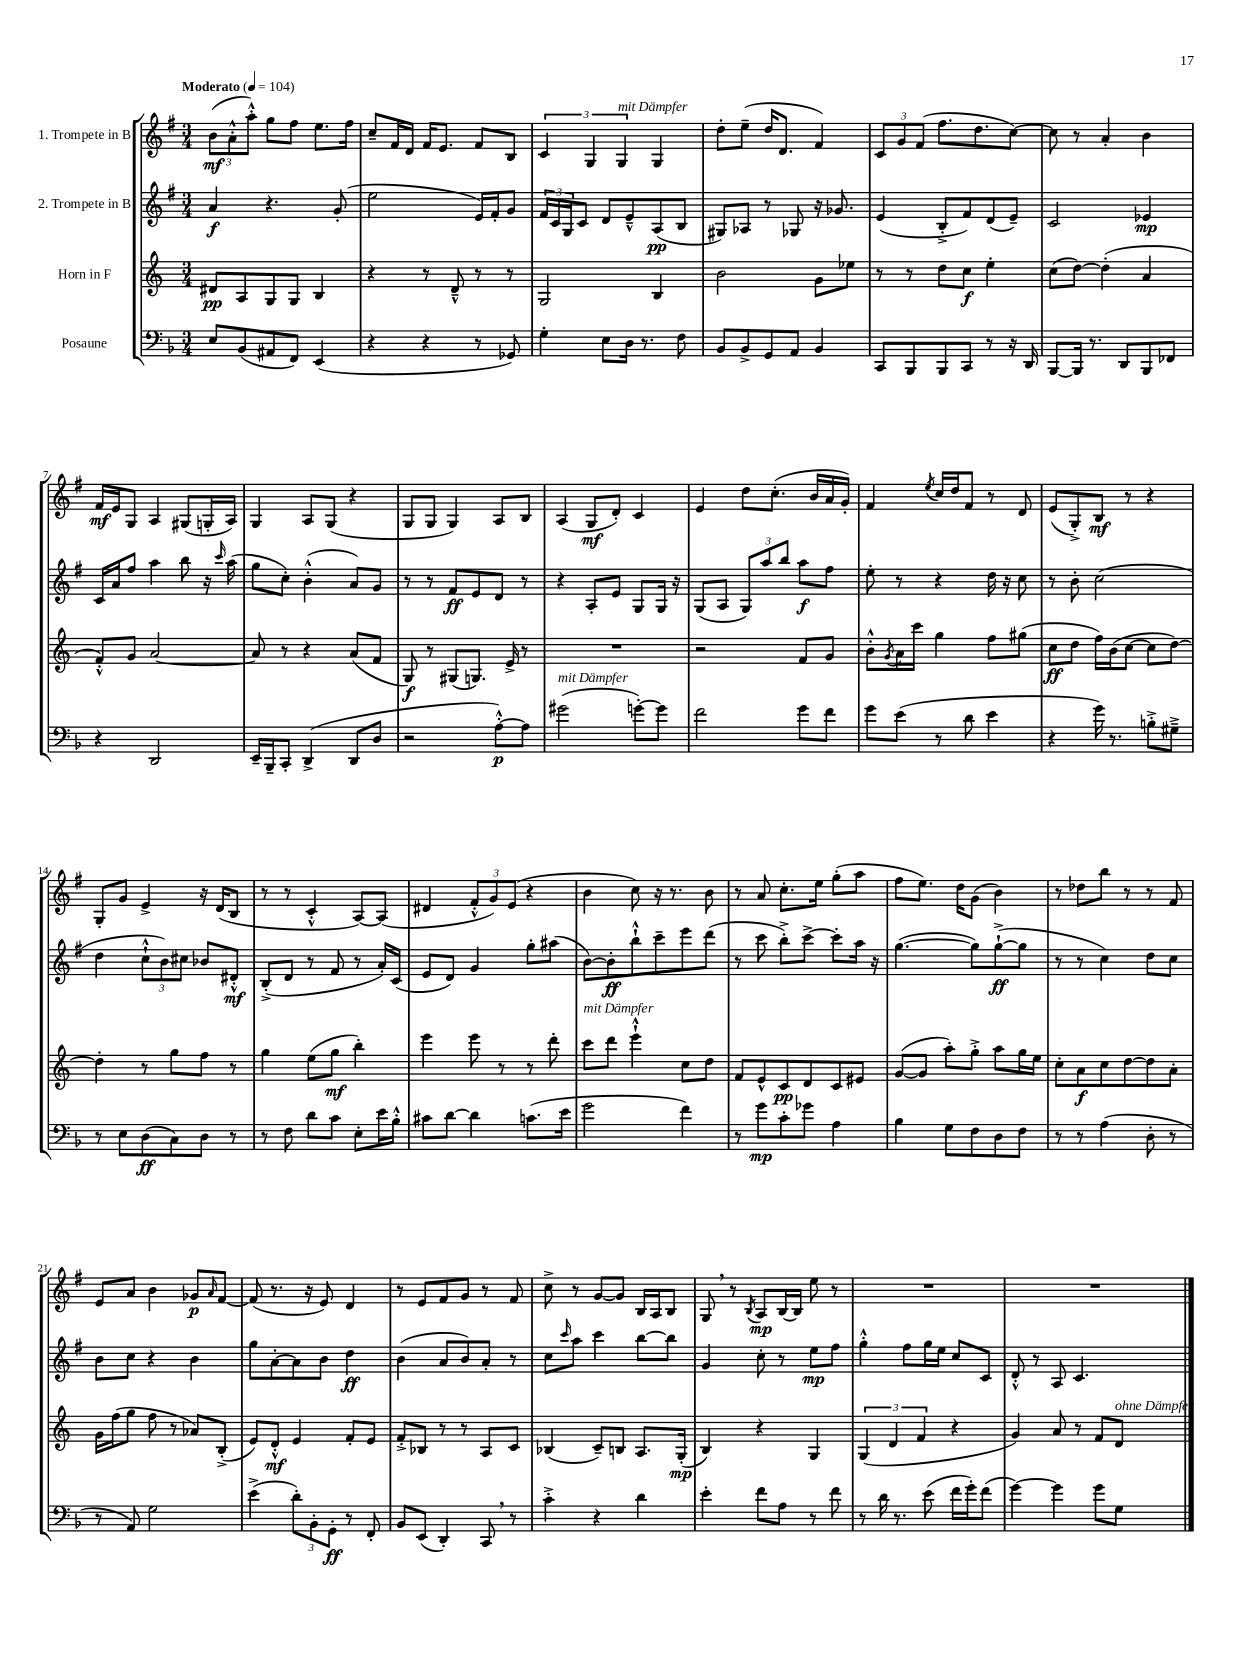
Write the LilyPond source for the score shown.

<<
\new StaffGroup <<
\new Staff = "s0" \with { instrumentName = "1. Trompete in B" } {
    \clef treble \key g \major \numericTimeSignature \time 3/4 \tempo "Moderato" 4 = 104
    \tuplet 3/2 { b'8\mf( a'8-.-^ a''8-.-^) } g''8 fis''8 e''8. fis''16 |
    c''8-- fis'16 d'16 fis'16 e'8. fis'8 b8 |
    \tuplet 3/2 { c'4 g4 g4^\markup { \italic "mit Dämpfer" } } g4 |
    d''8-. e''8--( d''16 d'8. fis'4) |
    \tuplet 3/2 { c'8 g'8 fis'8( } fis''8. d''8. c''8~) |
    c''8 r8 a'4-. b'4 |
    fis'16\mf e'16 g8 a4 gis8( g16-. a16) |
    g4 a8 g8( r4 |
    g8 g8 g4) a8 b8 |
    a4( g8\mf d'8-.) c'4 |
    e'4 d''8 c''8.-.( b'16 a'16 g'16-.) |
    fis'4 \acciaccatura { e''8 } c''16 d''16 fis'8 r8 d'8 |
    e'8( g8-.->) b8\mf r8 r4 |
    g8-. g'8 e'4-> r16 d'16( b8 |
    r8 r8 c'4-.-^ a8~) a8( |
    dis'4 \tuplet 3/2 { fis'8-.-^ g'8) e'8( } r4 |
    b'4 c''8) r16 r8. b'8 |
    r8 a'8 c''8.-. e''16 g''8-.( a''8 |
    fis''8 e''8.) d''16 g'8( b'4) |
    r8 des''8 b''8 r8 r8 fis'8 |
    e'8 a'8 b'4 ges'8\p \grace { a'16 } fis'8~ |
    fis'8( r8. r16 e'8) d'4 |
    r8 e'8 fis'8 g'8 r8 fis'8 |
    c''8-> r8 g'8~ g'8 b16 a16 b8 |
    g8 \breathe r8 \acciaccatura { b8 } a8\mp b16~ b16 e''8 r8 |
    R2. |
    R2. \bar "|." |
}
\new Staff = "s1" \with { instrumentName = "2. Trompete in B" } {
    \clef treble \key g \major \numericTimeSignature \time 3/4
    a'4\f r4. g'8-.( |
    e''2 e'16) fis'16-. g'8 |
    \tuplet 3/2 { fis'16 c'16 g16 } c'8 d'8 e'8---^ a8\pp( b8 |
    gis8) aes8 r8 ges8 r16 ges'8. |
    e'4( b8-.-> fis'8) d'8( e'8--) |
    c'2 ees'4\mp |
    c'16 a'16 fis''8 a''4 b''8 r16 \grace { c'''16 } a''16( |
    g''8 c''8-.) b'4-.-^( a'8) g'8 |
    r8 r8 fis'8\ff e'8 d'8 r8 |
    r4 a8-. e'8 g8 g16 r16 |
    g8( a8 \tuplet 3/2 { g8) a''8 b''8 } a''8\f fis''8 |
    e''8-. r8 r4 d''16 r16 c''8 |
    r8 b'8-. c''2( |
    d''4 \tuplet 3/2 { c''8-!-^ b'8) cis''8 } bes'8 dis'8-.-^\mf |
    b8-.->( d'8 r8 fis'8 r8 a'16-.) c'16( |
    e'8 d'8) g'4 g''8-. ais''8( |
    b'8~) b'8-.\ff b''8-!-^ c'''8-- e'''8 d'''8( |
    r8 c'''8 b''8-.->) c'''8~-> c'''8-. a''16 r16 |
    g''4.~( g''8) g''8~-!->\ff( g''8 |
    r8 r8 c''4) d''8 c''8 |
    b'8 c''8 r4 b'4 |
    g''8 a'8~-. a'8 b'8 d''4\ff |
    b'4( a'8 b'8) a'8-. r8 |
    c''8 \grace { c'''16 } a''8 c'''4 b''8~ b''8 |
    g'4 c''8-. r8 e''8\mp fis''8 |
    g''4-.-^ fis''8 g''16 e''16 c''8 c'8 |
    d'8-.-^ r8 a8 c'4. \bar "|." |
}
\new Staff = "s2" \with { instrumentName = "Horn in F" } {
    \clef treble \key c \major \numericTimeSignature \time 3/4
    dis'8\pp a8 g8 g8 b4 |
    r4 r8 d'8---^ r8 r8 |
    g2 b4 |
    b'2 g'8 ees''8 |
    r8 r8 d''8 c''8\f e''4-. |
    c''8( d''8~) d''4-.( a'4 |
    f'8-.-^) g'8 a'2~ |
    a'8 r8 r4 a'8( f'8 |
    g8\f) r8 gis8( g8.) e'16-> r8 |
    R2. |
    r2 f'8 g'8 |
    b'8-.-^ \acciaccatura { g'8 } a'16 c'''16 g''4 f''8 gis''8( |
    c''8\ff d''8 f''16) b'16( c''8~ c''8 d''8~) |
    d''4-. r8 g''8 f''8 r8 |
    g''4 e''8( g''8\mf b''4-.) |
    e'''4 e'''8 r8 r8 d'''8-. |
    c'''8^\markup { \italic "mit Dämpfer" } d'''8 e'''4-!-^ c''8 d''8 |
    f'8 e'8-^ c'8\pp d'8 c'8 eis'8 |
    g'8~( g'8 a''8-.) g''8-.-> a''8 g''16 e''16 |
    c''8-. a'8\f c''8 d''8~ d''8 a'8-. |
    g'16 f''16( g''8 f''8 r8 aes'8) b8-.->( |
    e'8) d'8-.-^\mf e'4 f'8-. e'8 |
    f'8-.-> bes8 r8 r8 a8 c'8 |
    bes4( c'8--) b8 a8. g16-.\mp( |
    b4) r4 g4 |
    \tuplet 3/2 { g4( d'4 f'4 } r4 |
    g'4) a'8 r8 f'8 d'8^\markup { \italic "ohne Dämpfer" } \bar "|." |
}
\new Staff = "s3" \with { instrumentName = "Posaune" } {
    \clef bass \key f \major \numericTimeSignature \time 3/4
    e8 bes,8( ais,8 f,8) e,4( |
    r4 r4 r8 ges,8) |
    g4-. e8 d16 r8. f8 |
    bes,8 bes,8-> g,8 a,8 bes,4 |
    c,8 bes,,8 bes,,8 c,8 r8 r16 d,16 |
    bes,,8~ bes,,16 r8. d,8 bes,,8 fes,8 |
    r4 d,2 |
    e,16-- bes,,16-- c,8-. d,4->( d,8 d8 |
    r2 a8~-.-^\p) a8 |
    gis'2^\markup { \italic "mit Dämpfer" }( g'8~-.) g'8 |
    f'2 g'8 f'8 |
    g'8 e'8( r8 d'8 e'4 |
    r4 g'16) r8. b8-.-> gis8---> |
    r8 e8 d8\ff( c8) d8 r8 |
    r8 f8 d'8 c'8 e8-. e'16 bes16-.-^ |
    cis'8 d'8~ d'4 c'8.( e'16 |
    g'2 f'4) |
    r8 g'8\mp c'8-. ges'8 a4 |
    bes4 g8 f8 d8 f8 |
    r8 r8 a4( d8-. r8 |
    r8 a,8) g2 |
    e'4->( \tuplet 3/2 { d'8-.) bes,8-. g,8-.\ff } r8 f,8-. |
    bes,8 e,8( d,4-.) c,8 \breathe r8 |
    c'4-.-> r4 d'4 |
    e'4-. f'8 a8 r8 f'8 |
    r8 d'16 r8. e'8( f'16 g'16-.) f'8( |
    g'4~) g'4 g'8 g8 \bar "|." |
}
>>
>>
